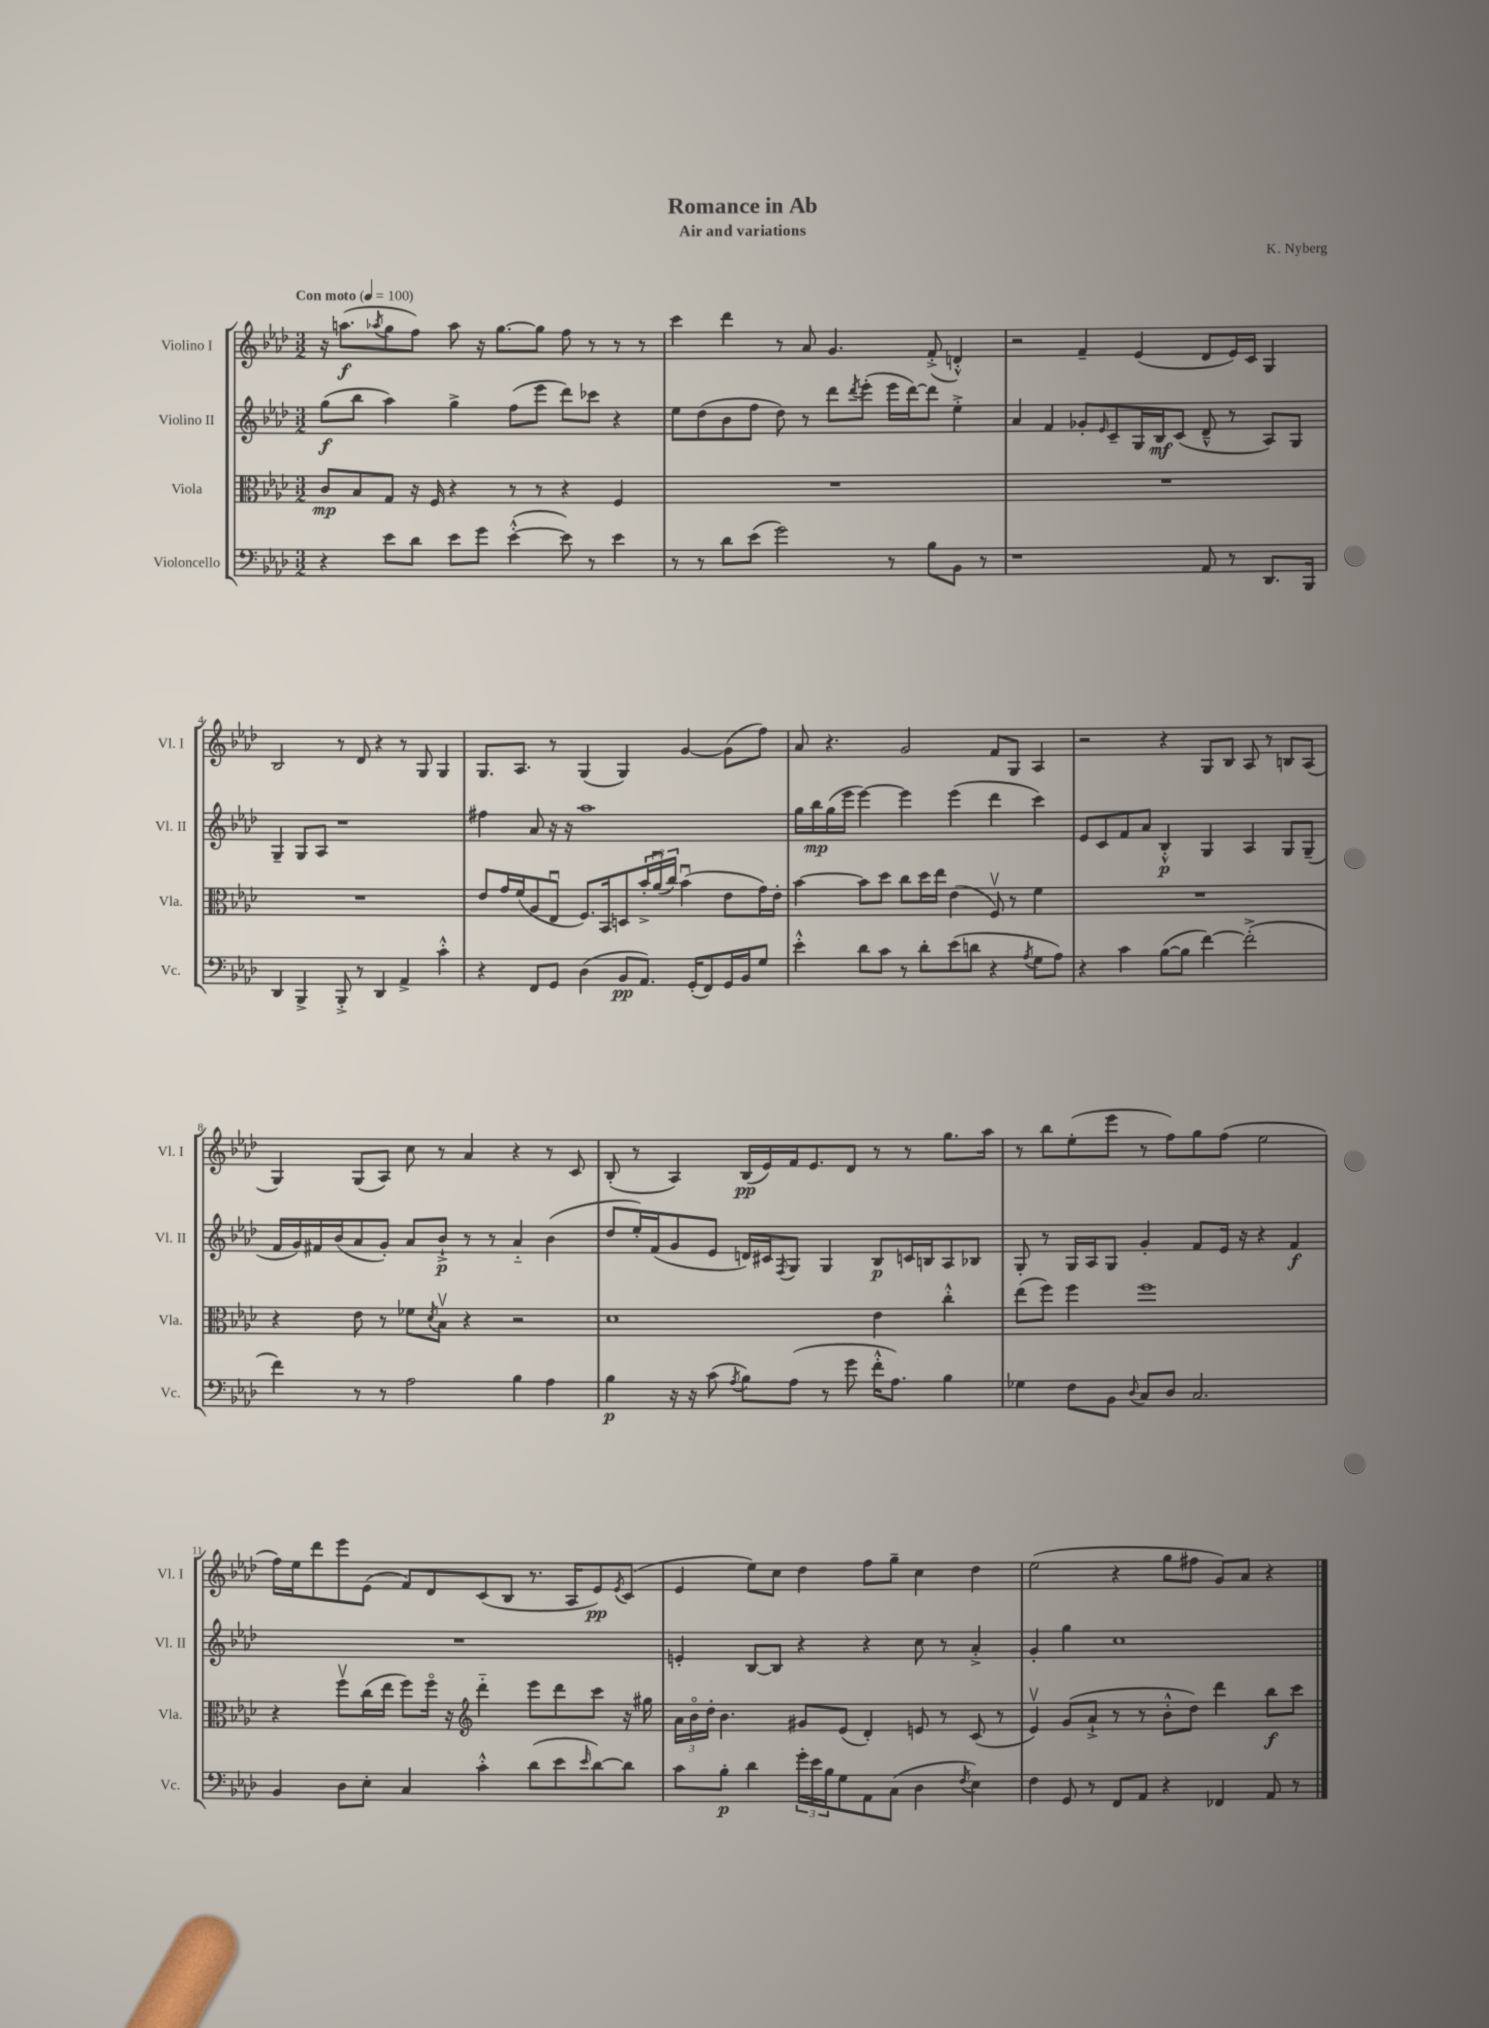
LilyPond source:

\header { title = "Romance in Ab" composer = "K. Nyberg" subtitle = "Air and variations" }
<<
\new StaffGroup <<
\new Staff = "s0" \with { instrumentName = "Violino I" shortInstrumentName = "Vl. I" } {
    \clef treble \key aes \major \numericTimeSignature \time 3/2 \tempo "Con moto" 4 = 100
    r16 a''8.\f( \acciaccatura { aes''8 } g''8 f''8) aes''8 r16 g''8.~ g''8 f''8 r8 r8 r8 |
    c'''4 des'''4 r8 aes'8 g'4. f'8-.->( d'4-.-^) |
    r2 f'4-- ees'4( des'8 ees'16) c'16 g4 |
    bes2 r8 des'8 r4 r8 g8 g4 |
    g8. aes8. r8 g4( g4) g'4~ g'8( f''8) |
    aes'8 r4. g'2 f'8 g8 aes4 |
    r2 r4 g8 bes8 aes8 r8 b8 aes8( |
    g4) g8( aes8) c''8 r8 aes'4 r4 r8 c'8 |
    bes8-.( r8 aes4) bes16\pp( ees'16) f'16 ees'8. des'8 r8 r8 g''8. aes''16 |
    r8 bes''8 ees''8-.( ees'''8 r8 f''8) g''8 f''8( ees''2 |
    f''16) ees''16 des'''8 ees'''8 ees'8( f'8) des'8 c'8( bes8 r8. aes16 ees'8\pp) \acciaccatura { ees'8 } c'8( |
    ees'4 ees''8) c''8 des''4 f''8 g''8-- c''4 des''4 |
    ees''2( r4 g''8 fis''8 g'8) aes'8 r4 \bar "|." |
}
\new Staff = "s1" \with { instrumentName = "Violino II" shortInstrumentName = "Vl. II" } {
    \clef treble \key aes \major \numericTimeSignature \time 3/2
    g''8\f( bes''8 aes''4) g''4-> f''8( ees'''8 des'''8) ces'''8 r4 |
    ees''8 des''8( bes'8 f''8 des''8) r8 des'''8 \acciaccatura { des'''8 } ees'''8-.( ees'''16 des'''16~) des'''8 ees''4-.-> |
    aes'4 f'4 ges'8-. \grace { ees'16 } c'8-- g16 bes16\mf c'8( des'8---^ r8 aes8) g8 |
    g4-- g8 aes8 r1 |
    fis''4 aes'8 r16 r16 aes''1 |
    g''16 bes''16\mp g''16( ees'''16 ees'''4~) ees'''4 ees'''4( des'''4 c'''4) |
    ees'8 c'8 f'8 aes'8 bes4-.-^\p g4 aes4 g8 g8--( |
    f'16 g'16) fis'16 bes'16( aes'8 g'8-.) aes'8 bes'8-!->\p r8 r8 aes'4-_ bes'4( |
    des''8 ees''16-.) f'16( g'8 ees'8 d'16) cis'16 \acciaccatura { f8 } g8 g4 bes8\p c'16 b16 aes8 bes8 |
    g8-. r8 g16 aes16 g8 g'4-. f'8 ees'16 r16 r4 f'4\f |
    R1. |
    e'4-. bes8~ bes8 r4 r4 c''8 r8 aes'4-.-> |
    g'4-. g''4 c''1 \bar "|." |
}
\new Staff = "s2" \with { instrumentName = "Viola" shortInstrumentName = "Vla." } {
    \clef alto \key aes \major \numericTimeSignature \time 3/2
    c'8\mp bes8 g8 r16 f16 r4 r8 r8 r4 f4 |
    R1. |
    R1. |
    R1. |
    ees'8 g'16 f'16( aes8 ees8\downbow f8.) bes,16 d8 \tuplet 3/2 { bes'16-.-> aes'16\downbow( c''16) } bes'4\downbow( ees'8 g'16) ees'16-. |
    bes'4~ bes'8 des''8 c''8 des''16 ees''16 ees'4( f8\upbow) r8 f'4 |
    R1. |
    r4 ees'8 r8 fes'8 \acciaccatura { des'8 } bes8\upbow r4 r2 |
    des'1 ees'4 c''4-.-^ |
    ees''8( f''8) f''4 f''1 |
    r4 f''8\upbow c''16( ees''16 f''8) f''16\flageolet r16 \clef treble des'''4-_ ees'''8 des'''8 c'''8 r16 gis''16 |
    \tuplet 3/2 { aes'16 bes'16\flageolet des''16-. } bes'4. gis'8 ees'8( des'4-.) e'8 r8 c'8( r8 |
    ees'4\upbow) g'8( aes'8-!-> r8 r8 bes'8-.-^ des''8) des'''4 bes''8\f c'''8 \bar "|." |
}
\new Staff = "s3" \with { instrumentName = "Violoncello" shortInstrumentName = "Vc." } {
    \clef bass \key aes \major \numericTimeSignature \time 3/2
    r4 ees'8 des'8 ees'8 g'8 ees'4~-.-^( ees'8) r8 ees'4 |
    r8 r8 des'8 ees'8( g'2) r8 bes8 bes,8 r8 |
    r1 aes,8 r8 des,8. bes,,16 |
    des,4 bes,,4-> bes,,8-.-> r8 des,4 aes,4-> c'4-.-^ |
    r4 f,8 g,8 des4( bes,8\pp aes,8.) g,16-.( f,8) g,16 bes,16 g8 |
    ees'4-.-^ des'8 c'8 r8 des'8-. ees'8( d'8 r4 \acciaccatura { aes8 } g8 aes8) |
    r4 c'4 bes8~( bes8 f'4~) f'2-.->( |
    f'4) r8 r8 aes2 bes4 aes4 |
    bes4\p r16 r16 c'8( \acciaccatura { aes8 } bes8) aes8( r8 g'8 f'16-.-^ aes8.) bes4 |
    ges4 f8 bes,8 \appoggiatura { des8 } c8 des8 c2. |
    bes,4 des8 ees8-. c4 c'4-.-^ des'8( ees'8 \grace { ees'16 } des'8~) des'8 |
    c'8 bes8-.\p des'4 \tuplet 3/2 { g'16-. ees'16 bes16 } g8 aes,8 c8( des4 \acciaccatura { f8 } ees4) |
    f4 g,8 r8 f,8 aes,8 r4 fes,4 aes,8 r8 \bar "|." |
}
>>
>>
